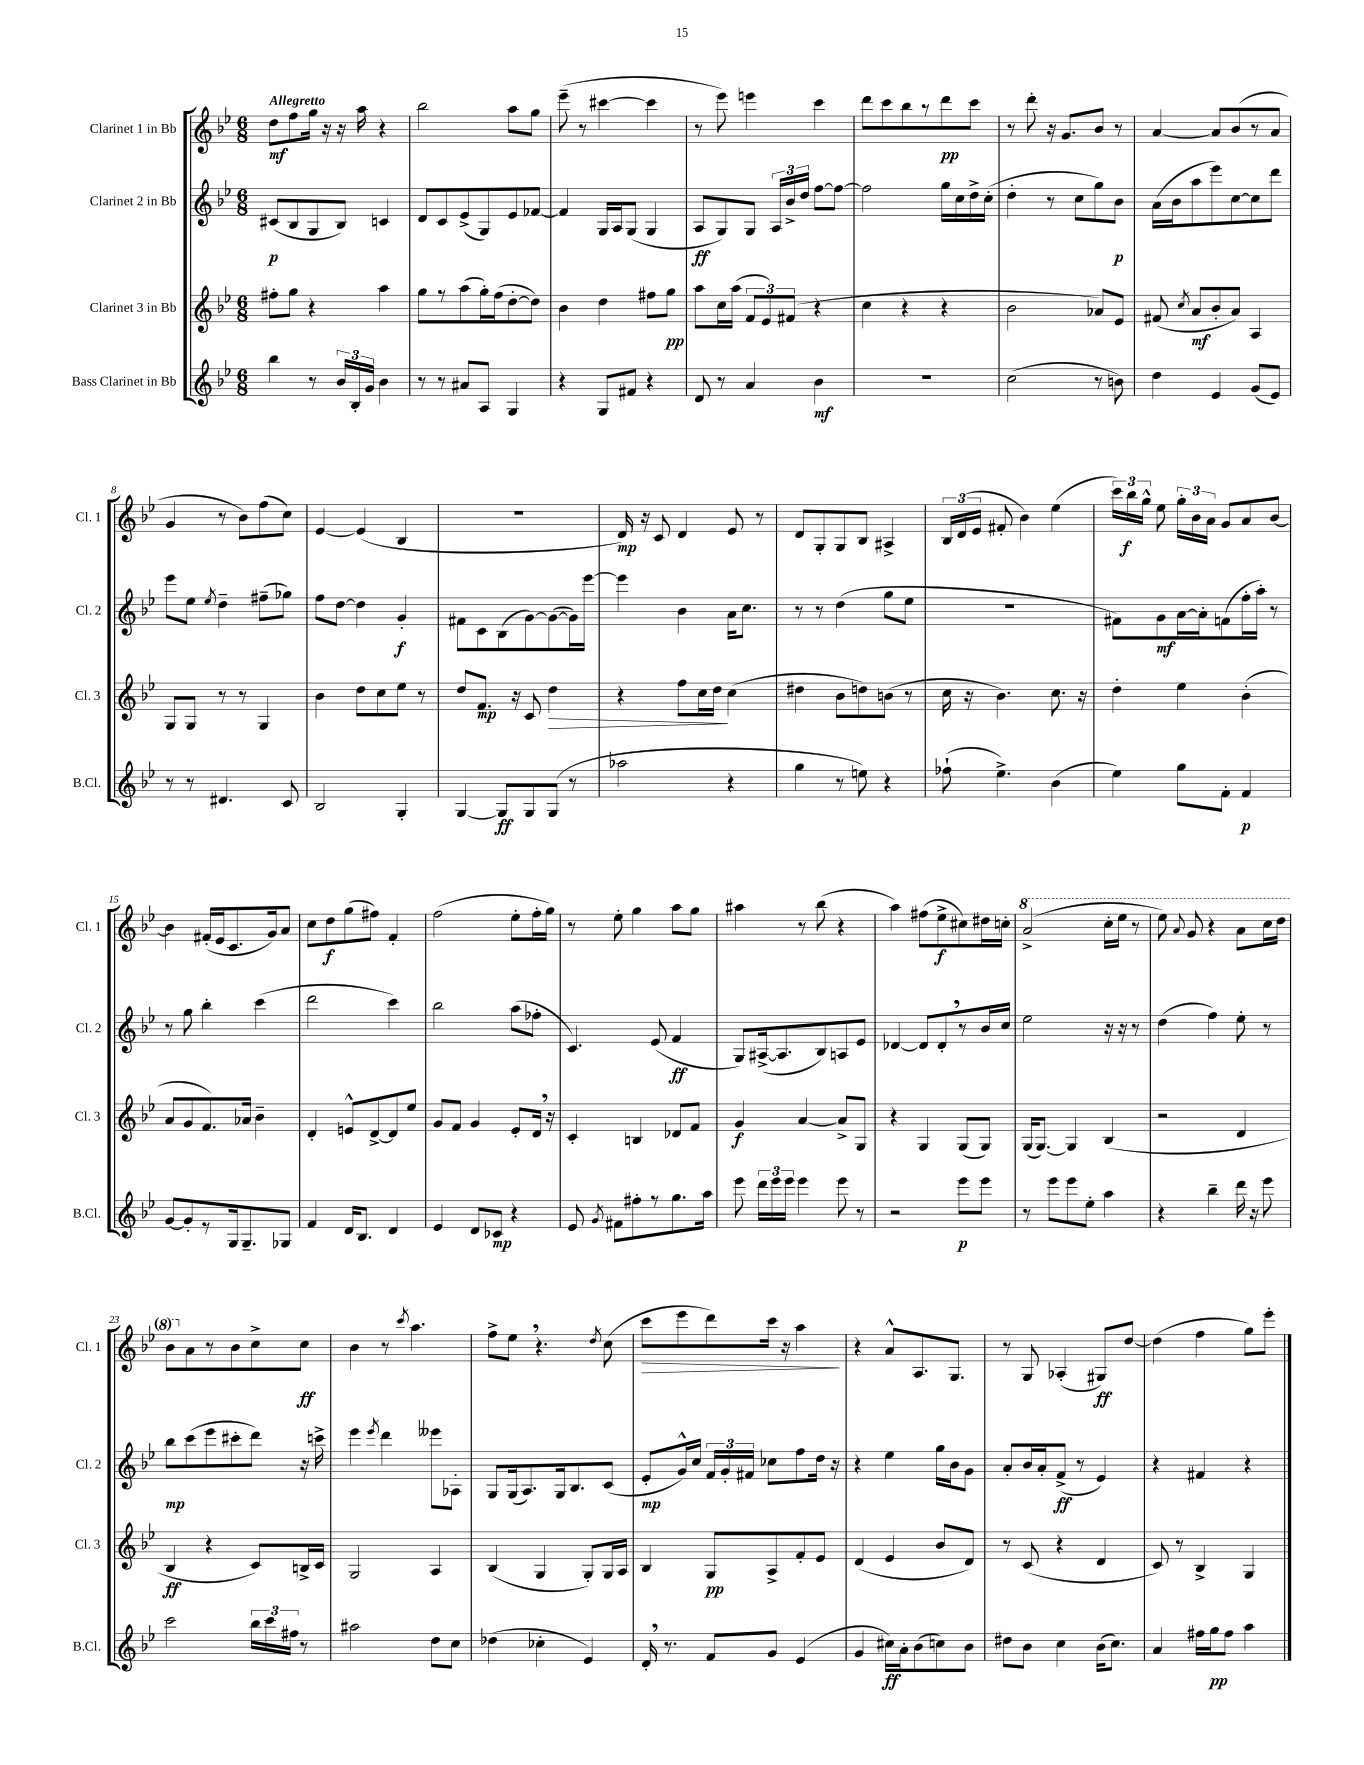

**kern	**kern	**kern	**kern
*staff4	*staff3	*staff2	*staff1
*clefG2	*clefG2	*clefG2	*clefG2
*k[b-e-]	*k[b-e-]	*k[b-e-]	*k[b-e-]
*M6/8	*M6/8	*M6/8	*M6/8
4bb-	8ff#'	(8c#	8dd
.	8gg	8B-	8ff
8r	4r	8G	16gg
.	.	.	16r
24b-	.	8B-)	16r
24B-'	.	.	.
.	.	.	16aa
24g	.	.	.
4b-	4aa	4c	4r
=	=	=	=
8r	8gg	8d	2bb-
8r	8r	8c	.
8a#	(8aa	(8e-^	.
8A	16gg')	8G)	.
.	(16ff	.	.
4G	[8dd'	8e-	8aa
.	8dd])	[8f-	8gg
=	=	=	=
4r	4b-	4f-]	(8eee-~
.	.	.	8r
8G	4dd	16G	[4ccc#
.	.	16A	.
8f#	.	(8G	.
4r	8ff#	4G	4ccc#]
.	8gg	.	.
=	=	=	=
8d	8aa	8A	8r
8r	16cc	8G)	8eee-)
.	(16aa	.	.
4a	12f	8G	4eee
.	12e-)	.	.
.	.	24A	.
.	(12f#	24b-^	.
.	.	24dd	.
4b-	4r	[8ff	4ccc
.	.	8ff_	.
=	=	=	=
2.r	4cc	2ff]	8ddd
.	.	.	8ccc
.	4r	.	8bb-
.	.	.	8r
.	4r	16gg	8ddd
.	.	16cc	.
.	.	16dd^	8ccc
.	.	(16cc'	.
=	=	=	=
(2cc	2b-	4dd'	8r
.	.	.	8ddd'
.	.	8r	16r
.	.	.	8.g
.	.	8cc	.
8r	8a-)	8gg)	8b-
8b)	8e-	8b-	8r
=	=	=	=
4dd	(8f#	(16a	[4a
.	.	16b-	.
.	8qcc	.	.
.	8a	8aa	.
4e-	8b-'	8eee-)	8a]
.	8a)	[8cc	(8b-
(8g	4A	8cc]	8r
8e-)	.	8ddd	8a
=	=	=	=
8r	8G	8eee-	4g
8r	8G	8ee-	.
.	.	8qee-	.
4.d#	8r	4dd~	8r
.	8r	.	8b-)
.	4G	(8ff#~	(8ff
8c	.	8gg-)	8cc)
=	=	=	=
2B-	4b-	8ff	[4e-
.	.	[8dd	.
.	8dd	4dd]	(4e-]
.	8cc	.	.
4G'	8ee-	4g'	4B-
.	8r	.	.
=	=	=	=
[4G	8dd	8f#	2.r
.	8.f	8c	.
8G]	.	(8B-	.
.	16r	.	.
8G	8c	[8g)	.
(8G	4dd	(8g_	.
8r	.	16g])	.
.	.	[16eee-	.
=	=	=	=
2aa-	4r	4eee-]	16d)
.	.	.	16r
.	.	.	8c
.	8ff	4b-	4d
.	16cc	.	.
.	16dd	.	.
4r	(4cc	16a	8e-
.	.	8.cc	.
.	.	.	8r
=	=	=	=
4gg	4dd#	8r	8d
.	.	8r	8G'
8r	8b-	(4dd	8G
8ee)	8dd)	.	8B-
4r	(8b	8gg	4A#^
.	8r	8ee-	.
=	=	=	=
(8ff-`	16cc	2.r	24B-
.	.	.	(24d
.	16r	.	.
.	.	.	24e-
4.ee-^)	4.b-)	.	8f#'
.	.	.	4b-)
(4b-	8.cc	.	(4ee-
.	16r	.	.
=	=	=	=
4ee-)	4dd'	8f#)	24ccc)
.	.	.	24bb-
.	.	.	24gg^^
.	.	8g	8ee-
8gg	4ee-	[16a	24gg'
.	.	.	24b-
.	.	16a']	.
.	.	.	24a
8f'	.	(8f	8g
4f	(4b-'	16ff'	8a
.	.	16aa')	.
.	.	8r	[8b-
=	=	=	=
[8g	8a	8r	4b-]
8g']	8g	8gg	.
8r	8.f)	4bb-'	(16f#'
.	.	.	16e-
16G	.	.	8.c
8.G~	16a-	.	.
.	4b-~	(4ccc	.
.	.	.	16g)
8G-	.	.	8a
=	=	=	=
4f	4d'	2ddd	8cc
.	.	.	8dd
16d	8e^^	.	(8gg
8.B-	.	.	.
.	[8d^	.	8ff#)
4d	8d]	4ccc)	4f'
.	8ee-	.	.
=	=	=	=
4e-	8g	2bb-	(2ff
.	8f	.	.
8d	4g	.	.
8c-	.	.	.
4r	8e-'	(8aa	8ee-'
.	16d	8ff-'	16ff'
.	16r	.	16gg)
=	=	=	=
8e-	4c'	4.c)	8r
8qg	.	.	.
8f#	.	.	8ee-'
8ff#'	4B	.	4gg
8r	.	(8e-	.
8.gg	8d-	4f	8aa
.	8f	.	8gg
16aa	.	.	.
=	=	=	=
8eee-	4g	8G)	4aa#
24ddd	.	([16A#^	.
24eee-	.	.	.
.	.	8.A#]	.
24eee-	.	.	.
4eee-	[4a	.	8r
.	.	8B-)	(8bb-
8eee-	8a^]	8A	4r
8r	8G	8e-	.
=	=	=	=
2r	4r	[4d-	4aa)
.	4G	8d-]	(8ff#
.	.	8d-'	8ee-^
8eee-	(8G	8r	8cc#)
8eee-	8G)	16b-	16dd#
.	.	16cc	16cc'
=	=	=	=
8r	(16G	2ee-	(2aa^
.	[8.G)	.	.
8eee-	.	.	.
8eee-	4G]	.	.
8ee-'	.	.	.
4aa	(4B-	16r	16ccc'
.	.	16r	16eee-
.	.	8r	8r
=	=	=	=
4r	2r	(4dd	8eee-)
.	.	.	8qqaa
.	.	.	8gg
4bb-~	.	4ff)	4r
16ddd	4d	8ee-'	8aa
16r	.	.	.
8eee-	.	8r	16ccc
.	.	.	16ddd
=	=	=	=
2ccc	4B-	8bb-	8bb-
.	.	(8ccc	8a
.	4r	8eee-	8r
.	.	8ccc#'	8b-
24bb-	8c)	8ddd)	8cc^
24ccc	.	.	.
24ff#	.	.	.
8r	16B^	16r	8cc
.	16c	16ccc^	.
=	=	=	=
2aa#	2G	4eee-	4b-
.	.	8qeee-	.
.	.	4ddd	8r
.	.	.	8qccc
.	.	.	4.aa
8dd	4A	8eee--	.
8cc	.	8A-'	.
=	=	=	=
(4dd-	(4B-	8G	8ff^
.	.	(16G	8ee-
.	.	8.A)	.
4cc-'	4G	.	4.r
.	.	16G	.
.	.	8.B-	.
4e-)	8G')	.	.
.	.	.	8qdd
.	16G	(8c	(8cc
.	16A	.	.
=	=	=	=
16d'	4B-	8e-'	8ccc
8.r	.	.	.
.	.	16g^^)	8eee-
.	.	16cc	.
8f	8G	24f	8ddd)
.	.	24g'	.
.	.	24f#	.
8g	8A^	8cc-	16ccc
.	.	.	16r
(4e-	8f'	8ff	4aa
.	8e-	16dd	.
.	.	16r	.
=	=	=	=
4g	(4d	4r	4r
16cc#)	4e-	4ee-	8a^^
16a'	.	.	.
(8b-	.	.	8.A
8cc)	8b-	16gg	.
.	.	16b-	8.G
8b-	8d)	8g	.
=	=	=	=
8dd#	8r	8a'	8r
8b-	(8c	16b-	8G
.	.	16a'	.
4cc	4r	(8f^	(4A-'
.	.	8r	.
(16b-	4d	4e-)	8G#)
8.cc)	.	.	.
.	.	.	[8dd
=	=	=	=
4a	8c)	4r	(4dd]
.	8r	.	.
16ff#	4B-^	4f#	4ff
16gg	.	.	.
8ff#	.	.	.
4aa	4G	4r	8gg)
.	.	.	8eee-'
==	==	==	==
*-	*-	*-	*-
